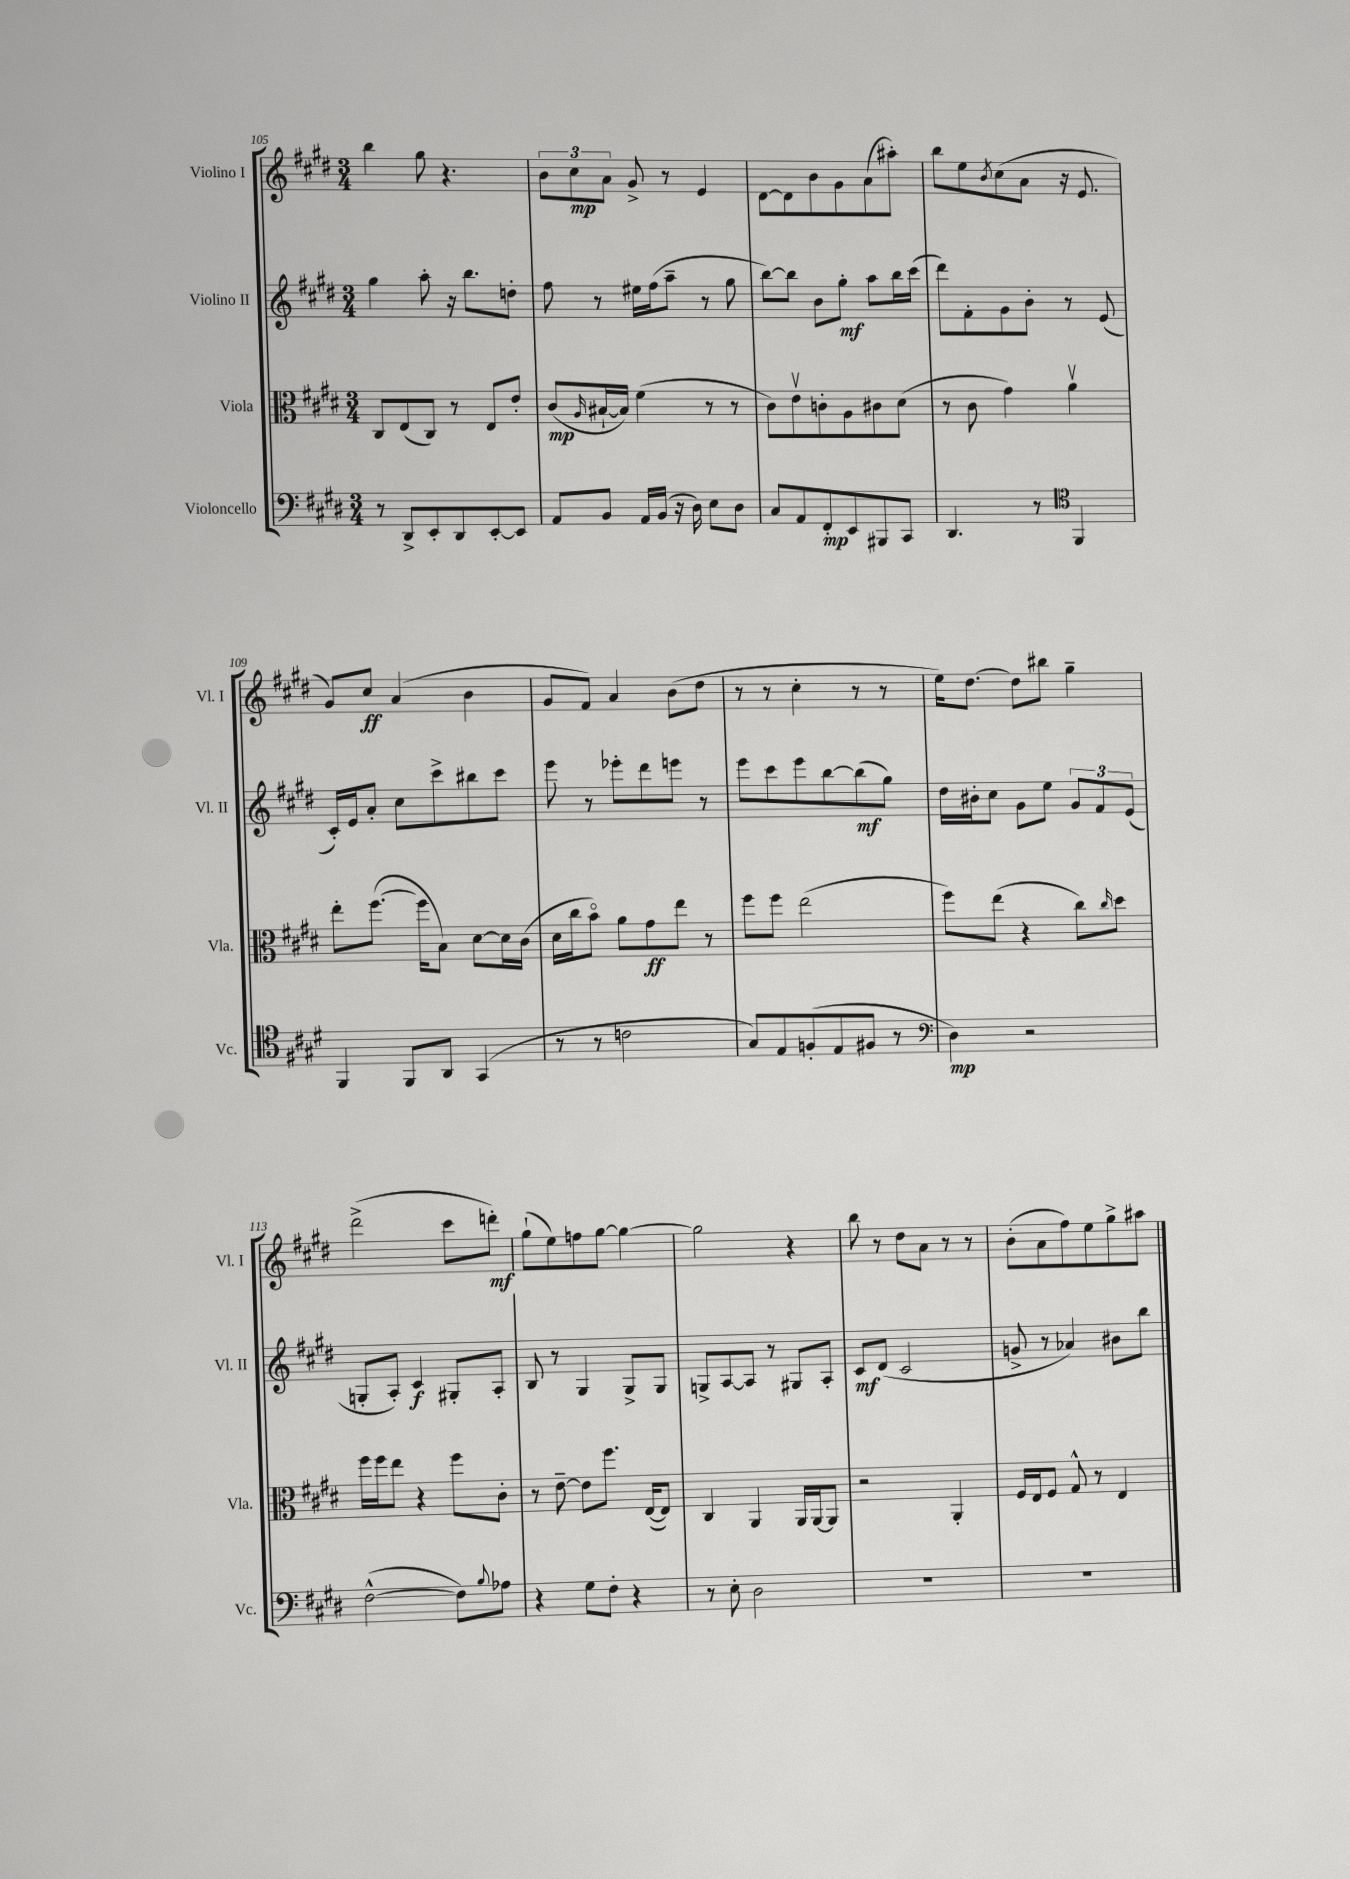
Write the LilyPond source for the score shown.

<<
\new StaffGroup <<
\new Staff = "s0" \with { instrumentName = "Violino I" shortInstrumentName = "Vl. I" } {
    \clef treble \key e \major \numericTimeSignature \time 3/4
    b''4 gis''8 r4. |
    \tuplet 3/2 { b'8 cis''8\mp a'8 } gis'8-> r8 e'4 |
    dis'8~ dis'8 b'8 gis'8 a'8( ais''8-.) |
    b''8 e''8 \acciaccatura { b'8 } cis''8( a'8 r16 e'8. |
    gis'8) cis''8\ff a'4( b'4 |
    gis'8 fis'8) a'4 b'8( dis''8 |
    r8 r8 cis''4-. r8 r8 |
    e''16) dis''8.~ dis''8 bis''8 gis''4-- |
    dis'''2->( cis'''8 d'''8-.\mf) |
    gis''8-!( e''8) f''8 gis''8~ gis''4~ |
    gis''2 r4 |
    b''8 r8 dis''8 a'8 r8 r8 |
    b'8-.( a'8 fis''8) e''8 gis''8-> ais''8 \bar "|." |
}
\new Staff = "s1" \with { instrumentName = "Violino II" shortInstrumentName = "Vl. II" } {
    \clef treble \key e \major \numericTimeSignature \time 3/4
    gis''4 a''8-. r16 b''8. d''8-. |
    fis''8 r8 eis''16 fis''16( a''8-- r8 gis''8 |
    b''8~) b''8 b'8 gis''8-.\mf a''8 b''16 cis'''16( |
    dis'''8) fis'8-. gis'8 b'8-. r8 e'8( |
    cis'16-.) e'16 a'8-. cis''8 cis'''8-> bis''8 cis'''8 |
    e'''8 r8 ees'''8-. dis'''8 e'''8 r8 |
    e'''8 cis'''8 e'''8 b''8~ b''8\mf( gis''8) |
    dis''16 bis'16-. cis''8 gis'8 e''8 \tuplet 3/2 { gis'8 fis'8 e'8( } |
    g8-. a8-.) cis'4\f gis8-. a8-. |
    b8 r8 gis4 gis8-> gis8 |
    g8-> a8~ a8 r8 gis8 a8-. |
    cis'8\mf dis'8( cis'2 |
    g'8-> r8 aes'4) bis'8 b''8 \bar "|." |
}
\new Staff = "s2" \with { instrumentName = "Viola" shortInstrumentName = "Vla." } {
    \clef alto \key e \major \numericTimeSignature \time 3/4
    cis8 e8( cis8) r8 e8 e'8-. |
    cis'8\mp( \grace { a16 } bis16~-! bis16) fis'4( r8 r8 |
    cis'8) e'8\upbow c'8-. a8 cis'8 dis'8( |
    r8 cis'8 gis'4) a'4\upbow |
    e''8-. fis''8.~( fis''16 b8) dis'8~ dis'16 cis'16( |
    dis'16 cis''16 b'8\flageolet) a'8 gis'8\ff e''8 r8 |
    fis''8 fis''8 e''2( |
    fis''8) e''8( r4 cis''8) \grace { cis''16 } dis''8 |
    fis''16 fis''16 e''8 r4 fis''8 cis'8-. |
    r8 e'8~-- e'8 fis''8. e16~( e8) |
    cis4 a,4 a,16 a,16~ a,8 |
    r2 a,4-. |
    fis16 e16 fis8 gis8-^ r8 e4 \bar "|." |
}
\new Staff = "s3" \with { instrumentName = "Violoncello" shortInstrumentName = "Vc." } {
    \clef bass \key e \major \numericTimeSignature \time 3/4
    r8 dis,8-> e,8-. dis,8 e,8~-. e,8 |
    a,8 b,8 a,16 b,16( r16 dis16) e8 dis8 |
    cis8 a,8 fis,8-.\mp e,8 bis,,8 cis,8 |
    dis,4. r8 \clef tenor fis,4 |
    fis,4 fis,8 a,8 gis,4( |
    r8 r8 c'2 |
    gis8) e8 f8-.( e8 fis8 r8 |
    \clef bass dis4\mp) r2 |
    fis2~-^( fis8) \appoggiatura { b8 } aes8 |
    r4 gis8 fis8-. r4 |
    r8 e8-. dis2 |
    R2. |
    R2. \bar "|." |
}
>>
>>
\layout { \context { \Score currentBarNumber = #105 } }
